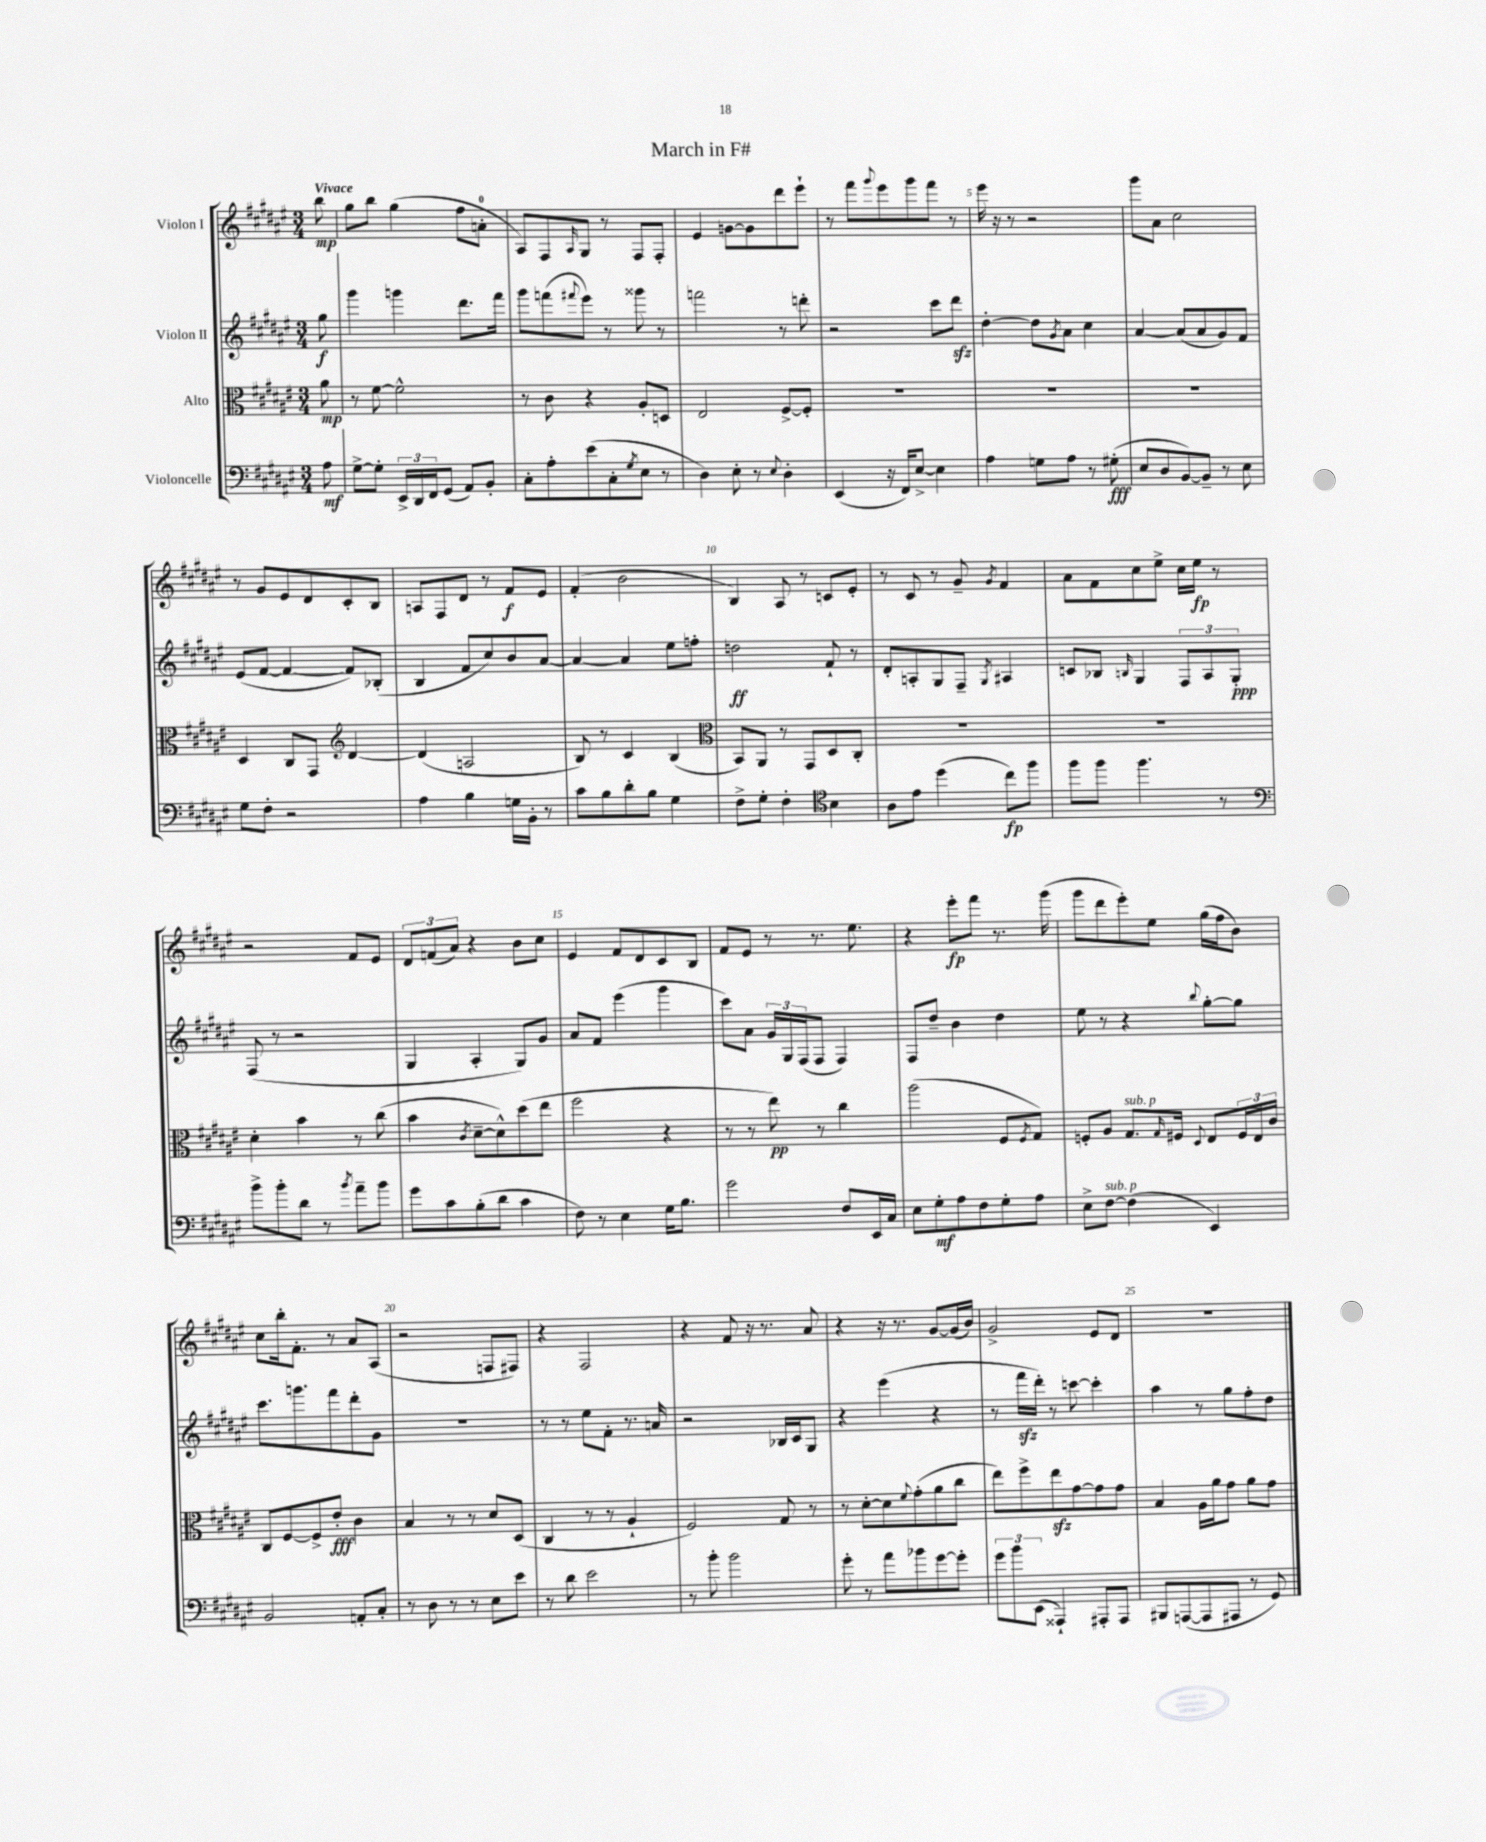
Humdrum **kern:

**kern	**kern	**kern	**kern
*staff4	*staff3	*staff2	*staff1
*clefF4	*clefC3	*clefG2	*clefG2
*k[f#c#g#d#a#e#]	*k[f#c#g#d#a#e#]	*k[f#c#g#d#a#e#]	*k[f#c#g#d#a#e#]
*M3/4	*M3/4	*M3/4	*M3/4
8A#	8a#	8gg#	8bb
=	=	=	=
[8G#^	8r	4ggg#	8gg#
8G#']	[8f#	.	8bb
24EE#^	2f#^^]	4ggg	(4gg#
24DD#	.	.	.
24FF#	.	.	.
(8GG#	.	.	.
8AA#)	.	8.ddd#	8ff#
8BB'	.	.	8a'
.	.	16fff#	.
=	=	=	=
8C#'	8r	8ggg#	8A#)
8A#'	8c#	(8fff	8F#
.	.	8qqfff#	16qqA#
(8e#	4r	8eee#)	8G#
8C#'	.	8r	8r
8qG#	.	.	.
8E#	8A#'	8ggg##	8F#
8r	8D	8r	8F#'
=	=	=	=
4D#)	2E#	2fff	4e#
8E#'	.	.	[8g
8r	.	.	8g]
8qqE#	.	.	.
4D#'	[8F#^	8r	8ddd#
.	8F#']	8ddd'	8eee#`
=	=	=	=
(4EE#	2.r	2r	8r
.	.	.	8fff#
.	.	.	8qqggg#
16r	.	.	8eee#
16FF#)	.	.	.
[8E#^	.	.	8ggg#
4E#]	.	8ccc#	8fff#
.	.	8ddd#	8r
=	=	=	=
4A#	2.r	[4dd#'	16eee#
.	.	.	16r
.	.	.	8r
8G	.	8dd#]	2r
.	.	8qg#	.
8A#	.	8a#	.
8r	.	4cc#	.
(8G#'	.	.	.
=	=	=	=
8E#	2.r	[4a#	8ggg#
8D#	.	.	8a#
[8BB)	.	(8a#]	2cc#
8BB~]	.	8a#	.
8r	.	8g#)	.
8E#	.	8f#	.
=	=	=	=
8G#	4D#	(8e#	8r
8F#'	.	[8f#	8g#
2r	8C#	4f#_	8e#
.	8GG#	.	8d#
*	*clefG2	*	*
.	[4d#	8f#])	8c#'
.	.	(8B-'	8B
=	=	=	=
4A#	(4d#]	4B	8A
.	.	.	8F#
4B	2A	8f#	8d#
.	.	8cc#)	8r
16G	.	8b	8f#
16BB'	.	.	.
8r	.	[8a#	8e#
=	=	=	=
8c#	8B)	4a#_	(4f#'
8B	8r	.	.
8d#'	4c#	4a#]	2b
8B	.	.	.
4G#	(4B	8ee#	.
.	.	8ff'	.
=	=	=	=
*	*clefC3	*	*
8F#^	8BB)	2dd	4B)
8G#'	8AA#	.	.
4F#'	8r	.	8A#
.	8GG#	.	8r
*clefC4	*	*	*
4B	8D#	8f#`	8c
.	8C#'	8r	8e#'
=	=	=	=
8A#	2.r	8d#'	8r
8e#	.	8A'	8c#
(4dd#	.	8G#	8r
.	.	8F#~	8g#~
.	.	8qG#	8qg#
8cc#)	.	4A#	4f#
8ff#	.	.	.
=	=	=	=
8ff#	2.r	8c	8a#
8ff#	.	8B-	8f#
.	.	16qqB	.
4.ff#	.	4G#	8cc#
.	.	.	8ee#^
.	.	12F#	16cc#
.	.	.	16ee#
.	.	12A#	.
8r	.	.	8r
.	.	12G#'	.
=	=	=	=
*clefF4	*	*	*
8b^	4d#'	(8F#	2r
8b'	.	8r	.
8d#	4b	2r	.
8r	.	.	.
8qb	.	.	.
8a#~	8r	.	8f#
8b	(8cc#	.	8e#
=	=	=	=
8g#	4b	4G#	12d#
.	.	.	(12f
8c#	.	.	.
.	.	.	12a#)
.	8qc#	.	.
(8B'	[8d#~	4A#'	4r
8d#	8d#^^])	.	.
4c#	(8dd#	8G#)	8b
.	8ee#	8g#	8cc#
=	=	=	=
8F#)	2ff#	8a#	4e#
8r	.	8f#	.
4E#	.	(4eee#	8f#
.	.	.	8d#
16G#	4r	4ggg#	8c#
8.B	.	.	.
.	.	.	8B
=	=	=	=
2g#	8r	8ccc#)	8f#
.	8r	8a#	8e#
.	8ee#)	24g#	8r
.	.	24G#	.
.	.	(24F#	.
.	8r	8F#	8.r
8F#	4cc#	4F#)	.
.	.	.	8.ee#
16EE#	.	.	.
16C#	.	.	.
=	=	=	=
8E#	(2aa#	8F#	4r
8G#'	.	8dd#~	.
8A#	.	4b	8eee#'
8F#	.	.	8fff#
8G#'	8F#	4dd#	8.r
.	8qF#	.	.
8A#	8G#)	.	.
.	.	.	(16ggg#
=	=	=	=
8E#^	8F'	8ee#	8ggg#
[8F#	8A#	8r	8ddd#
(4F#]	8.G#	4r	8eee#')
.	.	.	8ee#
.	16qqG#	.	.
.	16F#	.	.
.	8qqD#	8qqbb	.
4EE#)	8E#	[8gg#'	(16gg#
.	.	.	16ff#
.	24F#	8gg#]	8b)
.	24E#	.	.
.	24c#	.	.
=	=	=	=
2BB	8C#	8.ccc#	8cc#
.	[8F#	.	16bb'
.	.	8.ggg	8.f#'
.	8F#^]	.	.
.	8e#'	8fff#	8r
8AA'	4c#	8ddd#'	8a#
8C#'	.	8g#	(8A#
=	=	=	=
8r	4B	2.r	2r
8D#	.	.	.
8r	8r	.	.
8r	8r	.	.
8E#	8d#	.	8F
8e#	(8D#	.	8F#)
=	=	=	=
8r	4C#	8r	4r
8d#	.	8r	.
2e#	8r	8ee#	2F#
.	8r	8f#'	.
.	4A#`	8.r	.
.	.	16a	.
=	=	=	=
8r	2F#)	2r	4r
8b'	.	.	.
2b	.	.	8f#
.	.	.	16r
.	.	.	8.r
.	8G#	16B-	.
.	.	16c#	.
.	8r	8G#	8a#
=	=	=	=
8g#'	8r	4r	4r
8r	[8d#'	.	.
8a#	8d#]	(4eee#	16r
.	.	.	8.r
.	8qqf#	.	.
8b-	(8g#'	.	.
[8g#	8a#	4r	[8g#
8g#']	8cc#	.	(16g#]
.	.	.	16b)
=	=	=	=
12g#	8ee#)	8r	2g#^
12b	.	.	.
.	8ff#^	16fff#	.
(12EE#	.	.	.
.	.	16ddd#')	.
4AAA##`)	8ee#	8r	.
.	[8g#	[8ccc	.
8AAA#'	8g#]	4ccc']	8e#
8AAA#	8g#	.	8d#
=	=	=	=
8BBB#	4B	4aa#	2.r
([8AAA	.	.	.
8AAA]	16A#	8r	.
.	16a#	.	.
8AAA#	8g#	8gg#	.
8r	8a#	8ff#'	.
8GG#)	8g#	8dd#	.
==	==	==	==
*-	*-	*-	*-
